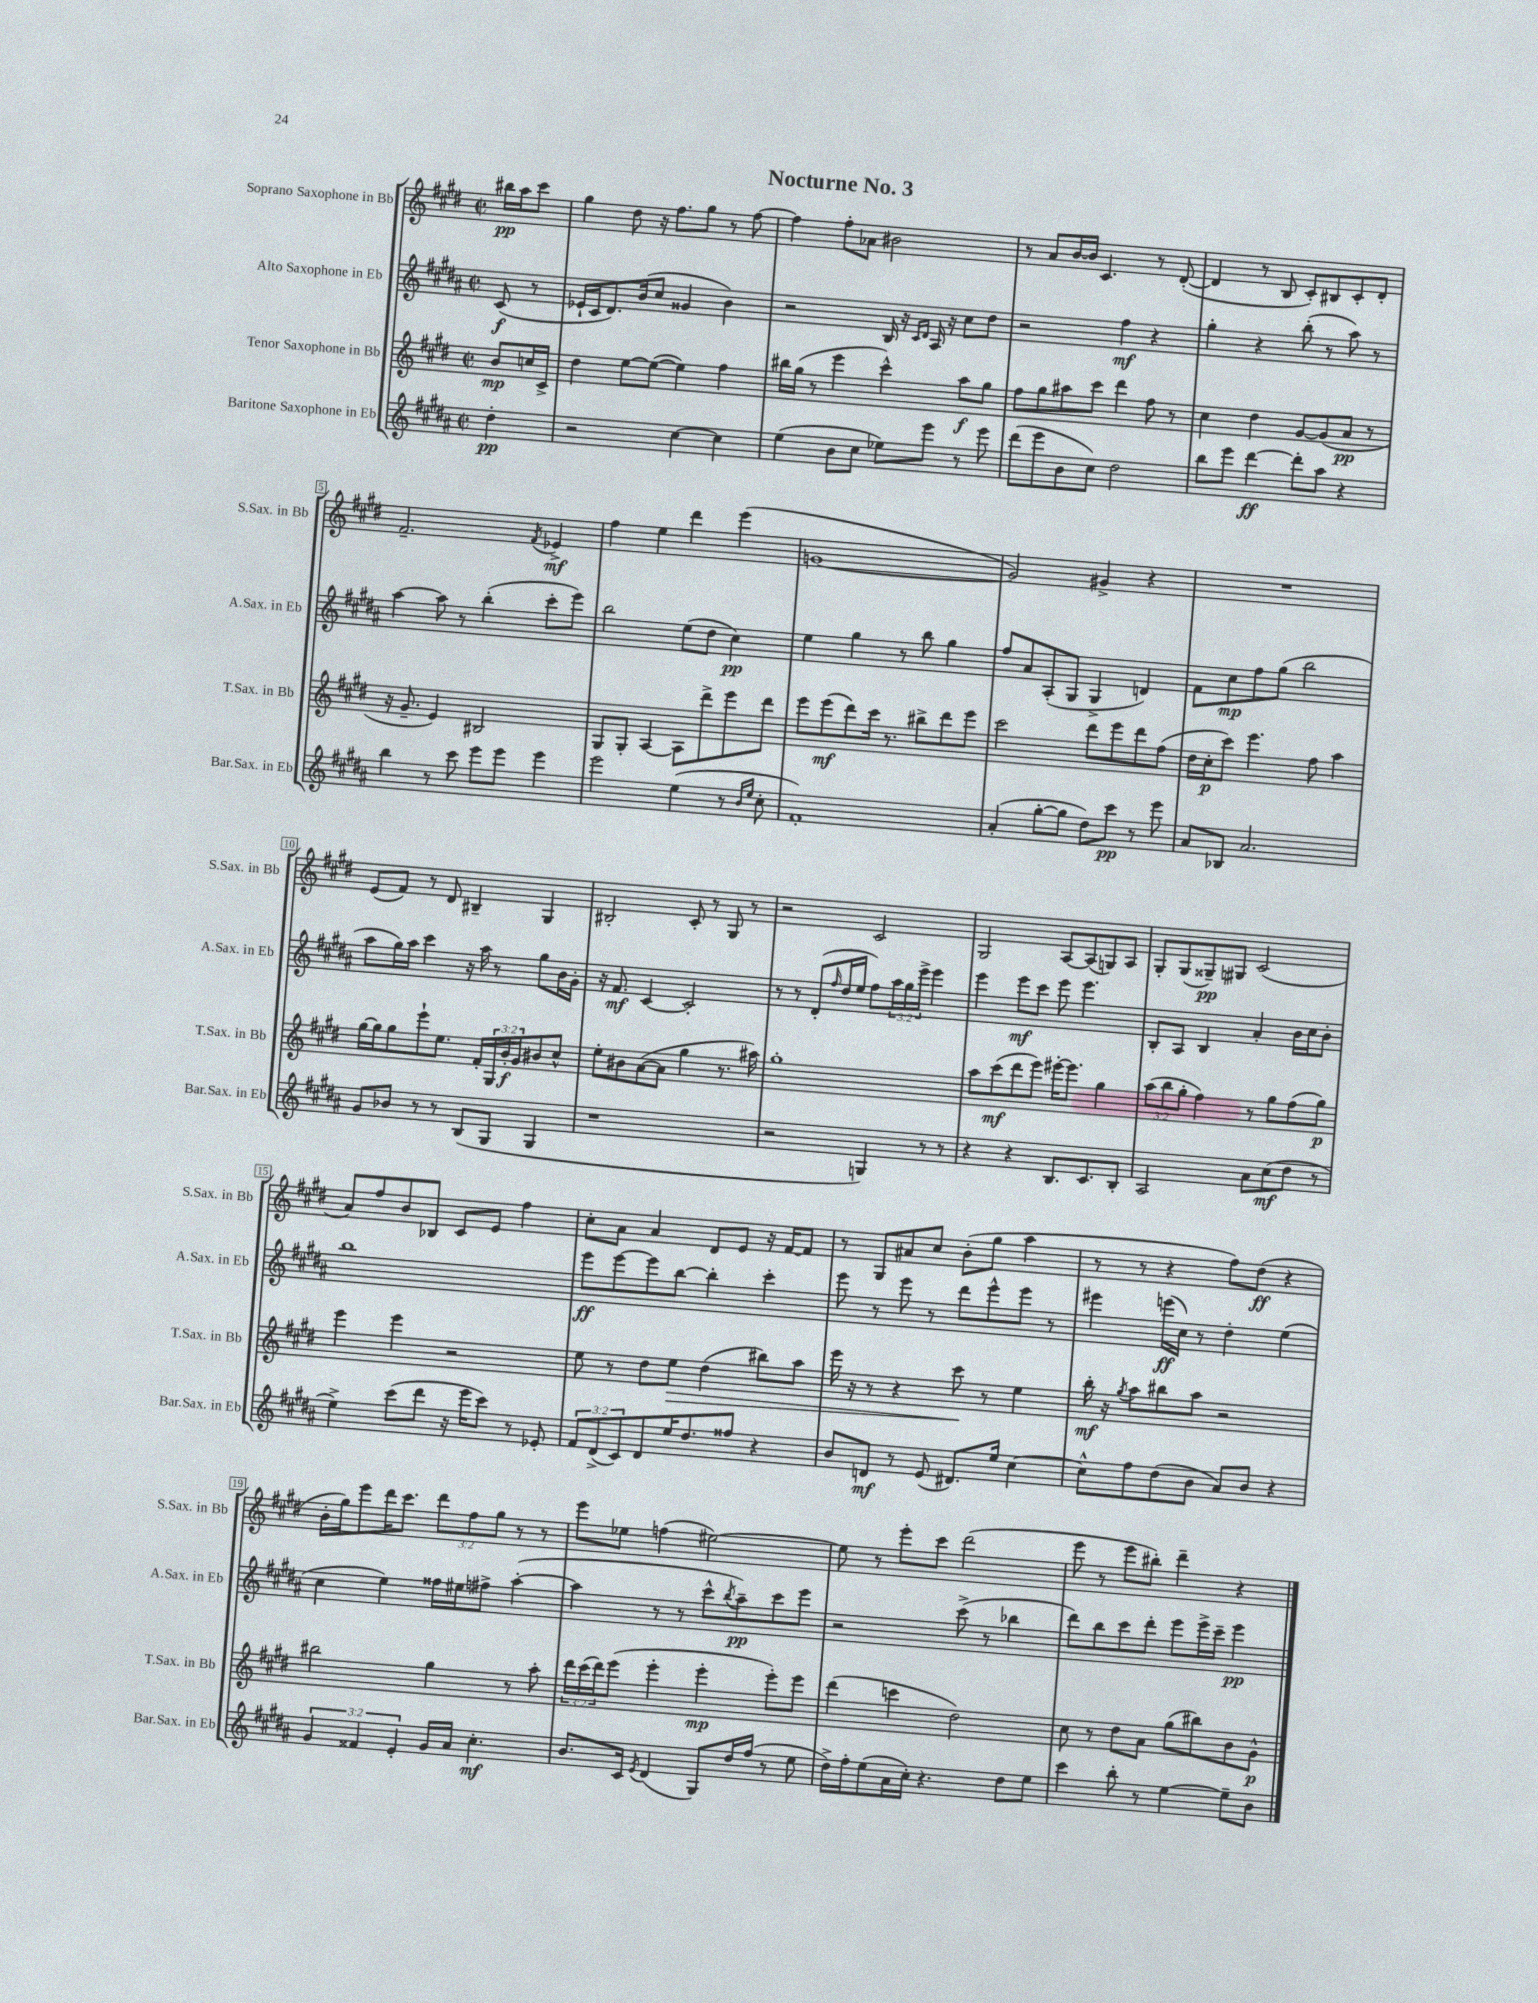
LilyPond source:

\header { title = "Nocturne No. 3" }
<<
\new StaffGroup <<
\new Staff = "s0" \with { instrumentName = "Soprano Saxophone in Bb" shortInstrumentName = "S.Sax. in Bb" } {
    \clef treble \key e \major \defaultTimeSignature \time 2/2 \override Staff.TupletNumber.text = #tuplet-number::calc-fraction-text \partial 4
    bis''16\pp a''16 cis'''8 |
    gis''4 dis''8 r16 fis''8. gis''8 r8 fis''8~ |
    fis''4 fis''8-. aes'8 bis'2 |
    r8 a'8 b'16~ b'16 cis'4. r8 dis'8~-.( |
    dis'4 r8 b8 cis'8-.) bis8 cis'8-. dis'8-. |
    fis'2.-- \acciaccatura { fis'8 } ees'4->\mf |
    fis''4 e''4 dis'''4 e'''4( |
    g'1~ |
    g'2) gis'4-> r4 |
    R1 |
    e'8( fis'8) r8 dis'8 bis4-- gis4 |
    bis2-. cis'8-. r8 gis8 r8 |
    r2 cis'2 |
    gis2 a8~ a8( g8) a8 |
    gis8-. gis8( gisis8--\pp) gis8 cis'2( |
    a'8) fis''8 b'8 bes8 cis'8 e'8 fis''4 |
    cis''8-. a'8 a'4 dis'8 e'8 r16 fis'16~ fis'8 |
    r8 gis8 ais'8 cis''8 b'8-.( gis''8 a''4 |
    r8 r8 r4 fis''8) dis''8\ff( r4 |
    b'16-. gis''16) e'''8 dis'''16 cis'''8. \tuplet 3/2 { dis'''8 fis''8 gis''8 } r8 r8 |
    e'''8 ees''8 f''4( eis''2~) |
    eis''8 r8 e'''8-. cis'''8 dis'''2( |
    e'''8 r8 e'''8 bis''8-.) dis'''4-- r4 \bar "|." |
}
\new Staff = "s1" \with { instrumentName = "Alto Saxophone in Eb" shortInstrumentName = "A.Sax. in Eb" } {
    \clef treble \key b \major \defaultTimeSignature \time 2/2 \override Staff.TupletNumber.text = #tuplet-number::calc-fraction-text \partial 4
    cis'8\f( r8 |
    ees'16-! cis'16 dis'8.) b'16( cis''8 gisis'4 b'4) |
    r2 b16 r16 \grace { cis'16 dis'16 } ais16 r16 cis''8 dis''8 |
    r2 fis''4\mf r4 |
    gis''4-. r4 b''8-.( r8 ais''8) r8 |
    ais''4~ ais''8 r8 b''4-.( cis'''8-. e'''8) |
    b''2 e''8( dis''8 cis''4\pp) |
    e''4 gis''4 r8 b''8 gis''4 |
    fis''8 ais'8 ais8-.( gis8 gis4-> d'4) |
    fis'8 cis''8\mp fis''8 gis''8( b''2 |
    ais''8 gis''16) ais''16 cis'''4 r16 ais''16 r8 gis''8 b'16 gis'16-. |
    r16 fis'8.\mf cis'4~ cis'2-. |
    r8 r8 dis'8-.( \grace { fis''16 } dis''16 e''16 fis''8) \tuplet 3/2 { ais''16 gis''16 e'''16-> } e'''4 |
    e'''4 e'''8\mf cis'''8 e'''8 e'''4. |
    b8-. ais8 b4 ais'4-. b'16 cis''16 b'8-. |
    b''1 |
    e'''8\ff e'''8~ e'''8 b''8~ b''4-. cis'''4-. |
    e'''8 r8 e'''8 r8 dis'''8 e'''8-^ e'''8 r8 |
    eis'''4 e'''16\ff( cis''16) r8 dis''4-. e''4( |
    cis''4 e''4) fisis''16 eis''16 fis''8-> ais''4~-.( |
    ais''4 r8 r8 cis'''8-^ \acciaccatura { b''8 } ais''8--\pp) cis'''8 e'''8 |
    r2 cis'''8->( r8 bes''4 |
    dis'''8) b''8 cis'''8 dis'''8-. e'''8 e'''16-> cis'''16-- e'''4\pp \bar "|." |
}
\new Staff = "s2" \with { instrumentName = "Tenor Saxophone in Bb" shortInstrumentName = "T.Sax. in Bb" } {
    \clef treble \key e \major \defaultTimeSignature \time 2/2 \override Staff.TupletNumber.text = #tuplet-number::calc-fraction-text \partial 4
    b'8\mp c''16 cis'16-> |
    dis''4 e''8~ e''8~( e''4) fis''4 |
    bis''16 gis''16( r8 e'''4 cis'''4-^) a''8\f gis''8 |
    fis''8 gis''8 ais''8 cis'''8 dis'''4 fis''8 r8 |
    cis''4 dis''4 gis'8~ gis'8( a'8\pp r8 |
    r16 gis'8.-- e'4) bis2 |
    gis8 gis8-. a4~ a8 dis'''8-> e'''8 dis'''8 |
    e'''8 e'''8\mf( dis'''8) cis'''16 r8. bis''8-> dis'''8 e'''8 |
    cis'''2 dis'''8 e'''8 dis'''8 fis''8( |
    dis''16 cis''16-.\p cis'''8) e'''4. fis''8 a''4 |
    gis''16~ gis''16 gis''8 e'''8-! e''8. fis'16-. \tuplet 3/2 { gis16 b'16-.\f gis'16 } bis'8 cis''8-^ |
    e''8-. bis'8 a'8~( a'8 gis''4 r8. ais''16) |
    gis''1-. |
    a''8 cis'''8\mf( dis'''8 e'''8) eis'''16~-. eis'''8. gis''4 |
    \tuplet 3/2 { a''8( b''8 gis''8-. } fis''4) r8 gis''8 fis''8( gis''8\p) |
    e'''4 e'''4 r2 |
    e''8 r8 dis''8 e''8\> dis''4( bis''8) a''8 |
    e'''16 r16 r8 r4 cis'''8\! r8 e''4 |
    b''16-.\mf r16 \acciaccatura { gis''8 } a''8 bis''8 a''8 r2 |
    bis''2 gis''4 r8 a''8-. |
    \tuplet 3/2 { dis'''16 cis'''16( dis'''16) } e'''8( e'''4-. e'''4-.\mp e'''8-.) e'''8 |
    dis'''4( c'''4 dis''2) |
    cis''8 r8 dis''8 a'8 gis''8( bis''8) b'8 gis'8-^\p \bar "|." |
}
\new Staff = "s3" \with { instrumentName = "Baritone Saxophone in Eb" shortInstrumentName = "Bar.Sax. in Eb" } {
    \clef treble \key b \major \defaultTimeSignature \time 2/2 \override Staff.TupletNumber.text = #tuplet-number::calc-fraction-text \partial 4
    dis''4-.\pp |
    r2 cis''4~ cis''4 |
    e''4( b'8 cis''8 ees''8) e'''8 r8 e'''8 |
    dis'''8( e'''8 b'8 cis''8) dis''2 |
    b''8 e'''8 dis'''4~\ff dis'''8-. ais''8 r4 |
    b''4 r8 cis'''8 e'''8 e'''8 e'''4 |
    e'''2 e''4( r8 \grace { b'16 e''16 } cis''8-. |
    fis'1-.) |
    ais'4-.( gis''8~-. gis''8 dis''8) cis'''8\pp r8 e'''8 |
    ais'8 bes8 ais'2. |
    gis'8 bes'8 r8 r8 b8( gis8 gis4 |
    r1 |
    r2 g4) r8 r8 |
    r4 r4 b8. cis'8. b8-. |
    ais2 ais'8 cis''8\mf( dis''8 r8 |
    e''4->) cis'''8( dis'''8 r16 e'''16 cis'''8) r8 ees'8-. |
    \tuplet 3/2 { fis'8 dis'8->( cis'8) } dis'8 e''16 dis''8. fisis''8 r4 |
    b'8 d'8\mf r8 e'8( dis'8.) e''16 cis''4~ |
    cis''8-^ fis''8 dis''8( b'8 ais'8) b'8 r4 |
    \tuplet 3/2 { gis'4 fisis'4 e'4-. } gis'16 ais'16 cis''4.-.\mf |
    b'8. cis'16 \acciaccatura { e'8 } dis'4( gis8) dis''16 fis''16( r8 e''8 |
    dis''16->) fis''16-. e''8( ais'16 cis''16-.) r4. dis''8 e''8 |
    cis'''4 b''8-. r8 e''4~ e''8-- b'8 \bar "|." |
}
>>
>>
\layout { \context { \Score \override BarNumber.stencil = #(make-stencil-boxer 0.1 0.3 ly:text-interface::print) } }
